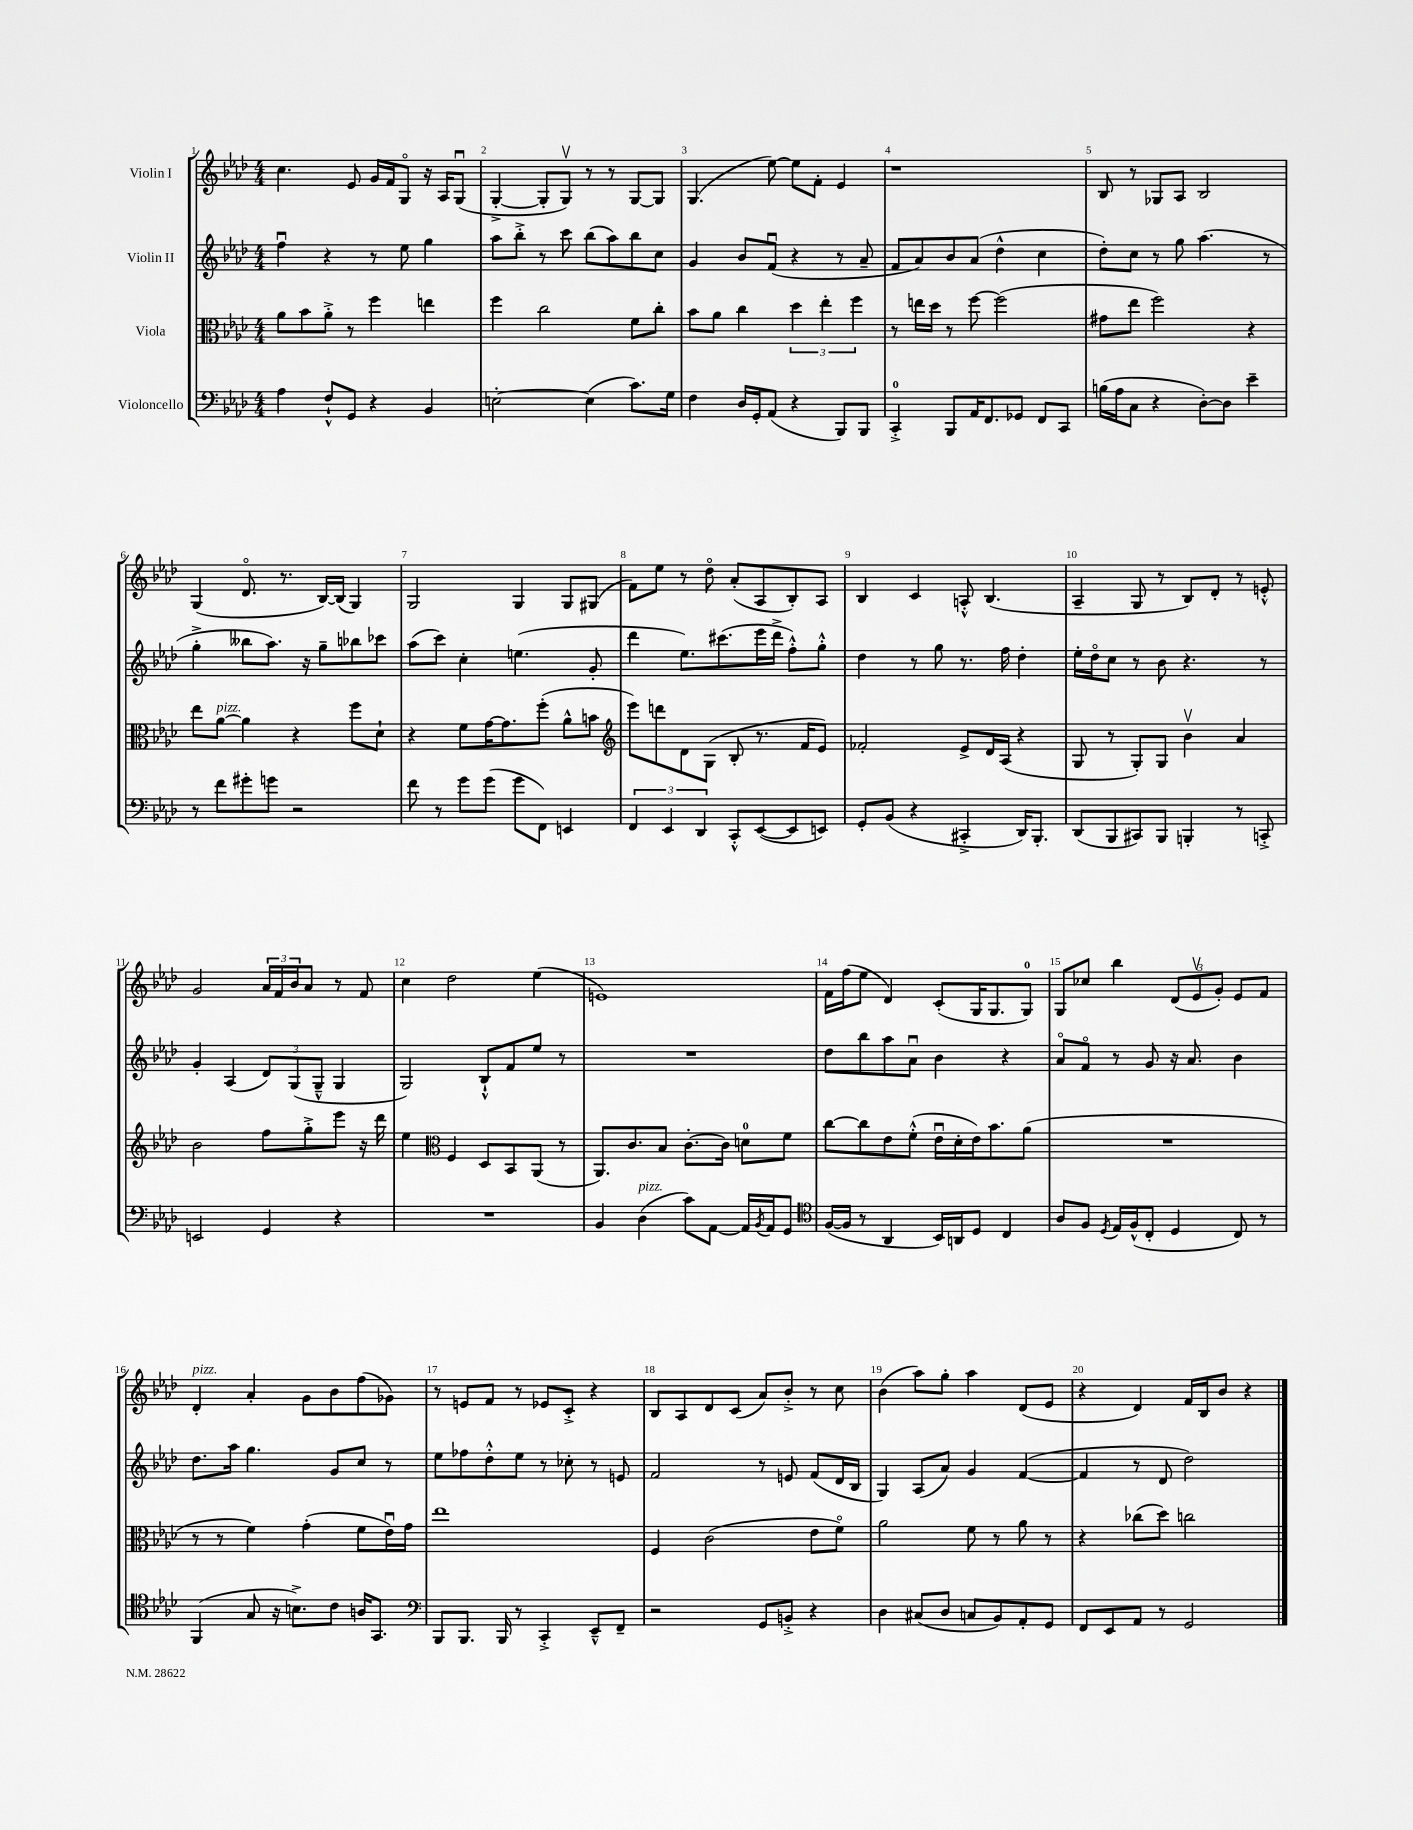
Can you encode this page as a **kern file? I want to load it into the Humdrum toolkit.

**kern	**kern	**kern	**kern
*part4	*part3	*part2	*part1
*staff4	*staff3	*staff2	*staff1
*I"Violoncello	*I"Viola	*I"Violin II	*I"Violin I
*clefF4	*clefC3	*clefG2	*clefG2
*k[b-e-a-d-]	*k[b-e-a-d-]	*k[b-e-a-d-]	*k[b-e-a-d-]
*M4/4	*M4/4	*M4/4	*M4/4
=1	=1	=1	=1
4A-\	8a-\L	4ffu\	4.cc\
.	8b-\	.	.
8F`^^/L	8a-'^\J	4r	.
8GG/J	8r	.	8e-/
4r	4ff\	8r	16g/LL
.	.	.	16f/J
.	.	8ee-\	8G/J
4BB-/	4een\	4gg\	16r
.	.	.	16A-/KL
.	.	.	(8Gu/J
=2	=2	=2	=2
[2En'\	4ff\	8aa-\L	[4G'^/
.	.	8bb-'^\J	.
.	2cc\	8r	8G'/L]
.	.	8ccc\	8Gv/J)
(4E\]	.	(8bb-\L	8r
.	.	8aa-\)	8r
8.c\L)	8f\L	8bb-\	[8G/L
.	8cc'\J	8cc\J	8G/J]
16G\Jk	.	.	.
=3	=3	=3	=3
4F\	8b-\L	4g/	(4.G/
.	8a-\J	.	.
16D-/LL	4cc\	8b-/L	.
16GG'/J	.	.	.
(8AA-/J	.	(8fu/J	[8ee-\)
4r	6dd-\	4r	8ee-\L]
.	.	.	8f'\J
.	6ee-'\	.	.
8BBB-/L)	.	8r	4e-/
.	6ff\	.	.
8BBB-/J	.	8a-~/	.
=4	=4	=4	=4
4CC'^/	8r	8f/L	1r
.	16een\LL	8a-/)	.
.	16dd-\JJ	.	.
8BBB-/L	8r	8b-/	.
16AA-/K	[8ff\	(8a-/J	.
8.FF/	.	.	.
.	(2ff\]	4dd-^^\	.
8GG-X/J	.	.	.
8FF/L	.	4cc\	.
8CC/J	.	.	.
=5	=5	=5	=5
(16Bn\LL	8g#X\L	8dd-'\L)	8B-/
16A-\J	.	.	.
8C\J	8ee-\J	8cc\J	8r
4r	2ff\)	8r	8G-X/L
.	.	8gg\	8A-/J
[8D-'\L)	.	(4.aa-\	2B-/
8D-\J]	.	.	.
4e-~\	4r	.	.
.	.	8r	.
!!LO:LB:g=z
=6	=6	=6	=6
8r	8ee-\L	4gg'^\	(4G/
!	!LO:TX:a:i:t=pizz.	!	!
8f\L	[8a-\J	.	.
8g#X'\	4a-\]	8bb--X\L	8.d-/
8gn\J	.	8.aa-\J)	.
.	.	.	8.r
2r	4r	.	.
.	.	16r	.
.	.	8gg~\L	[16B-/LL)
.	.	.	(16B-/JJ]
.	8ff\L	8bb-X\	4G/)
.	8d-`\J	8ccc-X\J	.
=7	=7	=7	=7
8f\	4r	(8aa-\L	2G/
8r	.	8ccc\J)	.
8g\L	8f\L	4cc'\	.
(8g\J	[16g\K	.	.
.	8.g\]	.	.
8g\L	.	(4.een\	4G/
8FF\J)	(8ff'\J	.	.
4EEn/	8a-^^\L	.	8G/L
.	8bn\J	8g'/	(8G#X/J
=8	=8	=8	=8
*	*clefG2	*	*
6FF/	8eee-\L)	4ddd-\	8f\L)
.	8dddn\	.	8ee-\J
6EE-/	.	.	.
.	8d-\	8.ee-\L)	8r
6DD-/	.	.	.
.	(8G\J	.	8dd-\
.	.	(8.ccc#X\	.
8CC'^^/L	8B-'/	.	(8a-'/L
([8EE-/	8.r	16eee-\L	8A-/
.	.	16ddd-^\JJ	.
8EE-/]	.	8ff'^^\L)	8B-'/)
.	16f/KL	.	.
8EEn/J)	8e-/J)	8gg'^^\J	8A-/J
=9	=9	=9	=9
8GG'/L	2f-X'/	4dd-\	4B-/
(8BB-/J	.	.	.
4r	.	8r	4c/
.	.	8gg\	.
4CC#X'^/	8e-^/L	8.r	8An'^^/
.	16d-/L	.	(4.B-/
.	(16A-/JJ	16ff\	.
16DD-/KL)	4r	4dd-'\	.
8.BBB-'/J	.	.	.
=10	=10	=10	=10
(8DD-/L	8G/	16ee-'\LL	4A-~/
.	.	16dd-\J	.
8BBB-/	8r	8cc\J	.
8CC#X/)	8G'/L)	8r	8G/
8BBB-/J	8G/J	8b-\	8r
4BBBn'/	4b-v\	4.r	8B-/L)
.	.	.	8d-'/J
8r	4a-/	.	8r
8CCn'^/	.	8r	8en'^^/
!!LO:LB:g=z
=11	=11	=11	=11
2EEn/	2b-\	4g'/	2g/
.	.	(4A-/	.
4GG/	8ff\L	12d-/L)	24a-/LL
.	.	.	24f/
.	.	(12G/	24b-/J
.	8gg'^\	.	8a-/J
.	.	12G~^^/J	.
4r	8eee-\J	4G/	8r
.	16r	.	8f/
.	16ddd-\	.	.
=12	=12	=12	=12
1r	4ee-\	2G/)	4cc\
*	*clefC3	*	*
.	4F/	.	2dd-\
.	8D-/L	8B-`^^/L	.
.	8BB-/	8f/	.
.	(8AA-/J	8ee-/J	(4ee-\
.	8r	8r	.
=13	=13	=13	=13
4BB-/	8.AA-/L)	1r	1en)
.	8.c/	.	.
!LO:TX:a:i:t=pizz.	!	!	!
(4D-\	.	.	.
.	8B-/J	.	.
8c\L)	[8.c'\L	.	.
[8AA-\J	.	.	.
.	16c\Jk]	.	.
16AA-/LL]	8dn\L	.	.
8qBB-/	.	.	.
16AA-/J	.	.	.
8GG/J	8f\J	.	.
=14	=14	=14	=14
*clefC4	*	*	*
([16F/LL	[8cc\L	8dd-\L	16f\LL
16F/JJ]	.	.	(16ff\J
8r	8cc\]	8bb-\	8ee-\J
4AA-/	8e-\	8aa-\	4d-/)
.	(8f'^^\J	8a-u\J	.
16BB-/LL)	16e-u\LL	4b-\	(8c'/L
16AAn/J	16d-'\	.	.
8D-/J	16e-\J)	.	16G/K
.	8.b-\	.	8.G/
4C/	.	4r	.
.	(8a-\J	.	8G/J)
=15	=15	=15	=15
8A-/L	1r	8a-/L	8G/L
8F/J	.	8f/J	8cc-X/J
8qD-/	.	.	.
16E-/LL	.	8r	4bb-\
(16F^^/J	.	.	.
8C'/J	.	8g/	.
4D-/	.	16r	(12d-/L
.	.	8.a-/	.
.	.	.	12e-v/
.	.	.	12g'/J)
8C/)	.	4b-\	8e-/L
8r	.	.	8f/J
!!LO:LB:g=z
=16	=16	=16	=16
!	!	!	!LO:TX:a:i:t=pizz.
(4FF/	8r	8.dd-\L	4d-'/
.	8r	.	.
.	.	16aa-\Jk	.
8G/	4f\)	4.gg\	4a-'/
16r	.	.	.
8.Bn^\L)	.	.	.
.	(4g'\	.	8g\L
8c\J	.	8g/L	8b-\
16An/KL	8f\L	8cc/J	(8ff\
8.GG/J	.	.	.
.	16e-u\L)	8r	8g-X\J)
.	16g\JJ	.	.
=17	=17	=17	=17
*clefF4	*	*	*
8BBB-/L	1ee-	8ee-\L	8r
8.BBB-/J	.	8ff-X\	8en/L
.	.	8dd-'^^\	8f/J
16BBB-/	.	.	.
8r	.	8ee-\J	8r
4CC'^/	.	8r	8e-X/L
.	.	8cc-X'\	8c'^/J
8EE-~^^/L	.	8r	4r
8FF~/J	.	8en/	.
=18	=18	=18	=18
2r	4F/	2f/	8B-/L
.	.	.	8A-/
.	(2c\	.	8d-/
.	.	.	(8c/J
8GG/L	.	8r	8a-/L)
8BBn'^/J	.	8en/	8b-'^/J
4r	8e-\L	(8f/L	8r
.	8f\J)	16d-/L	8cc\
.	.	16B-/JJ	.
=19	=19	=19	=19
4D-\	2a-\	4G/)	(4b-\
(8C#X/L	.	(8A-/L	8aa-\L)
8D-/J	.	8a-/J)	8gg'\J
8Cn/L	8f\	4g/	4aa-\
8BB-/)	8r	.	.
8AA-'/	8a-\	([4f/	(8d-/L
8GG/J	8r	.	8e-/J
=20	=20	=20	=20
8FF/L	4r	4f/]	4r
8EE-/	.	.	.
8AA-/J	(8cc-X\L	8r	4d-/)
8r	8dd-\J)	8d-/	.
2GG/	2ccn\	2dd-\)	16f/LL
.	.	.	16B-/J
.	.	.	8b-/J
.	.	.	4r
==	==	==	==
*-	*-	*-	*-
